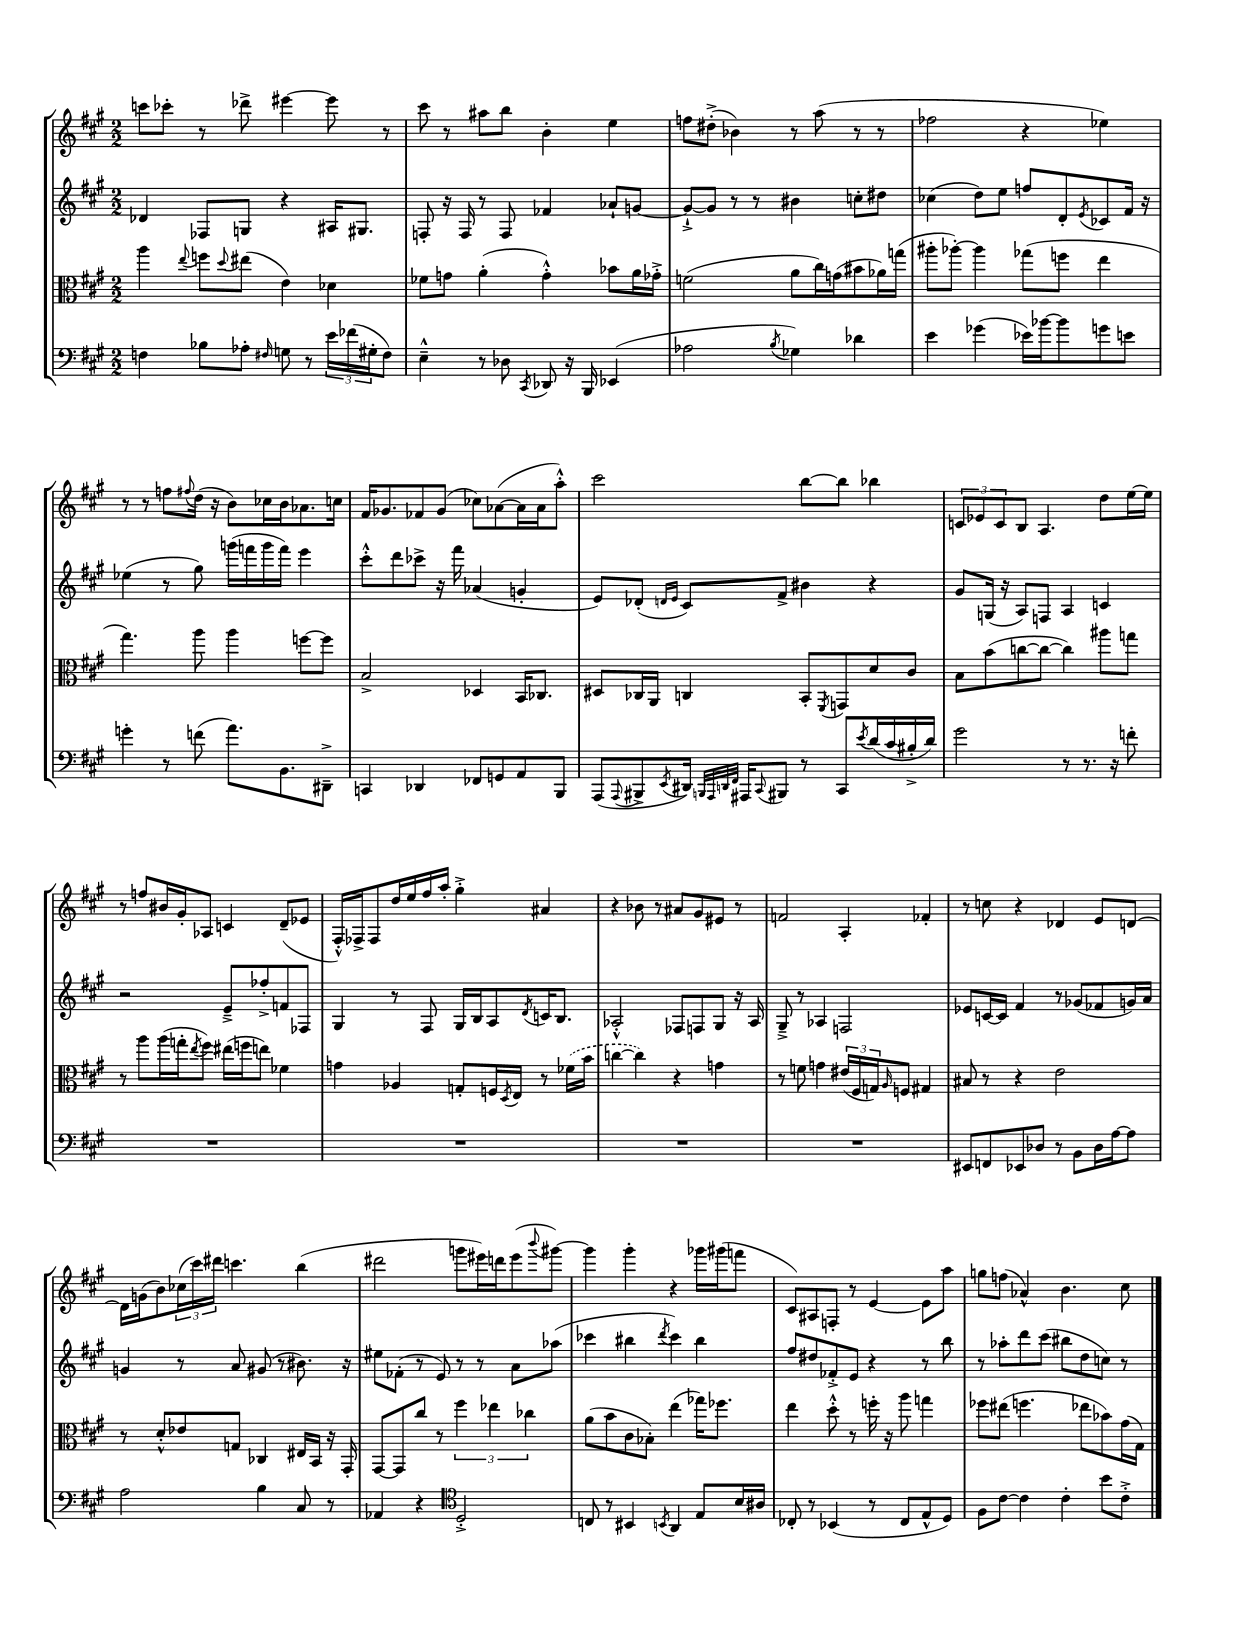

**kern	**kern	**kern	**kern
*part4	*part3	*part2	*part1
*staff4	*staff3	*staff2	*staff1
*clefF4	*clefC3	*clefG2	*clefG2
*k[f#c#g#]	*k[f#c#g#]	*k[f#c#g#]	*k[f#c#g#]
*M2/2	*M2/2	*M2/2	*M2/2
=34	=34	=34	=34
4Fn\	4aa\	4d-X/	8cccn\L
.	.	.	8ccc-X'\J
.	8qqee/	.	.
8B-X\L	8ffn\L	8F-X/L	8r
.	8qqdd/	.	.
8A-X'\J	(8ee#X\J	8Gn/J	8ddd-X^\
16qqF#X/	.	.	.
8Gn\	4e\)	4r	[4eee#X\
8r	.	.	.
24e\LL	4d-X\	16A#X/KL	8eee#\]
(24f-X\	.	.	.
.	.	8.G#X/J	.
24G#X'\J	.	.	.
8F#\J)	.	.	8r
=35	=35	=35	=35
4E~^^\	8f-X\L	8Fn'/	8ccc#\
.	8gn\J	16r	8r
.	.	16F/	.
8r	(4a'\	8r	8aa#X\L
8D-X\	.	8F/	8bb\J
8qCC#/	.	.	.
8DD-X/	4g'^^\)	4f-X/	4b'\
16r	.	.	.
16BBB/	.	.	.
(4EE-X/	8b-X\L	8a-X`/L	4ee\
.	16a\L	[8gn/J	.
.	16g-X'^\JJ	.	.
=36	=36	=36	=36
2A-X\	(2fn\	8g`^/L_	8ffn\L
.	.	8g/J]	(8dd#X'^\J
.	.	8r	4b-X\)
.	.	8r	.
8qB/	.	.	.
4G-X\)	8a\L	4b#X\	8r
.	16cc#\L)	.	(8aa\
.	(16gn\J	.	.
4d-X\	8b#X\	8ccn'\L	8r
.	16a-X\L)	8dd#X\J	8r
.	(16ggn\JJ	.	.
=37	=37	=37	=37
4e\	8aa#X'\L	(4cc-X\	2ff-X\
.	[8aa-X'\J)	.	.
(4g-X\	4aa-\]	8dd\L)	.
.	.	8ee\J	.
16e-X\LL)	(8gg-X\L	8ffn/L	4r
[16b-X\J	.	.	.
8b-\]	8ffn\J	8d'/	.
.	.	8qe/	.
8gn\	4ee\	8c-X/	4ee-X\)
8en\J	.	16f#/Jk	.
.	.	16r	.
!!LO:LB:g=z
=38	=38	=38	=38
4gn'\	4.gg#\)	(4ee-X\	8r
.	.	.	8r
8r	.	8r	8ffn\L
.	.	.	8qqff#X/
(8fn\	8aa\	8gg#\)	(16dd\Jk
.	.	.	16r
8.a\L)	4aa\	(16gggn\LL	8b\L)
.	.	16fffn\	.
.	.	16ggg\	16cc-X\L
8.BB\	.	16fff\JJ)	16b\J
.	[8ffn\L	4eee\	8.a-X\
8DD#X~^\J	8ff\J]	.	.
.	.	.	16ccn\Jk
=39	=39	=39	=39
4CCn/	2B^/	8ccc#'^^\L	16f#/KL
.	.	.	8.g-X/
.	.	8ddd\	.
4DD-X/	.	8ccc-X^\J	8f-X/
.	.	16r	(8g-/J
.	.	16fff#\	.
8FF-X/L	4D-X/	(4a-X/	8cc-X\L)
8GGn/	.	.	([8a-X\
8AA/	16BB/KL	4gn'/	16a-\L]
.	8.C-X/J	.	16a-\J
8BBB/J	.	.	8aa'^^\J)
=40	=40	=40	=40
(8AAA/L	8D#X/L	8e/L)	2ccc#\
8qqAAA/	.	.	.
8BBB#X^/	16C-X/L	(8d-X'/J	.
.	16AA/JJ	.	.
.	.	16qqdn/LL	.
8qEE/	.	16qqe/JJ	.
16DD#X/Jk)	4Cn/	8c#/L)	.
32qqBBBn/LLL	.	.	.
32qqAAA/	.	.	.
32qqDDn/	.	.	.
32qqFF#/JJJ	.	.	.
16AAA#X/KL	.	.	.
8qqCC#/	.	.	.
8BBB#X/J	.	8f#^/J	.
8r	8BB'/L	4b#X\	[8bb\L
.	8qFF#/	.	.
8CC#/L	8GGn/	.	8bb\J]
8qe/	.	.	.
(16d/L	8d/	4r	4bb-X\
16c#/	.	.	.
16B#X'^/	8c#/J	.	.
16d/JJ)	.	.	.
=41	=41	=41	=41
2g#\	8B\L	8g#/L	12cn/L
.	.	.	12e-X/
.	(8b\	(16Gn/Jk	.
.	.	.	12c/
.	.	16r	.
.	[8ccn\	8A/L)	8B/J
.	8cc\J_	8Fn/J	4.A/
8r	4cc\])	4A/	.
8.r	.	.	.
.	8aa#X\L	4cn/	8dd\L
16r	.	.	.
8fn'\	8ggn\J	.	[16ee\L
.	.	.	16ee\JJ]
!!LO:LB:g=z
=42	=42	=42	=42
1r	8r	2r	8r
.	8aa\L	.	8ffn/L
.	(16aa\L	.	16b#X/L
.	16ggn'\J	.	16g#'/J
.	8qee/	.	.
.	8ff#\J)	.	8A-X/J
.	(16ee#X\LL	8e~^/L	4cn/
.	16ffn\J	.	.
.	8een\J)	8ff-X'^/	.
.	4f-X\	8fn/	(8d~/L
.	.	8F-X/J	8e-X/J
=43	=43	=43	=43
1r	4gn\	4G#/	16F#'^^/LL)
.	.	.	16F-X^/J
.	.	.	8F-/
.	4A-X/	8r	16dd/L
.	.	.	16ee/
.	.	8F#/	16ff#/
.	.	.	16aa'/JJ
.	8Gn'/L	16G#/LL	4gg#'^\
.	.	16B/J	.
.	16Fn/L	8A/	.
.	8qD/	.	.
.	16E/JJ	.	.
.	.	8qd/	.
.	8r	16cn/K	4a#X/
.	.	8.B/J	.
.	(16f-X\LL	.	.
.	16b\JJ	.	.
=44	=44	=44	=44
1r	[4ccn\	2A-X'^^/	4r
.	4cc\])	.	8b-X\
.	.	.	8r
.	4r	8F-X/L	8a#X/L
.	.	8Fn/	8g#/
.	4gn\	8G#/J	8e#X/J
.	.	16r	8r
.	.	16A-/	.
=45	=45	=45	=45
1r	8r	8G#~^/	2fn/
.	8fn\	8r	.
.	4gn\	4A-X/	.
.	(24e#X/LL	2Fn/	4A'/
.	24F#/	.	.
.	24Gn/J)	.	.
.	16qqA/	.	.
.	8Fn/J	.	.
.	4G#X/	.	4f-X'/
=46	=46	=46	=46
8EE#X/L	8B#X/	8e-X/L	8r
8FFn/	8r	[16cn/L	8ccn\
.	.	16c/JJ]	.
8EE-X/	4r	4f#/	4r
8D-X/J	.	.	.
8r	2e\	8r	4d-X/
8BB\L	.	(8g-X/L	.
16D-\L	.	8f-X/	8e/L
[16A\J	.	.	.
8A\J]	.	16gn/L)	[8dn/J
.	.	16a/JJ	.
!!LO:LB:g=z
=47	=47	=47	=47
2A\	8r	4gn/	16d\LL]
.	.	.	(16gn\J
.	8d'^^/L	.	8b\)
.	8e-X/	8r	(24cc-X\L
.	.	.	24ccc#\)
.	.	.	24ddd#X\JJ
.	8Gn/J	8a/	4.cccn\
4B\	4C-X/	(8g#X/	.
.	.	8r	.
8C#/	16E#X/LL	8.b#X\)	(4bb\
.	16BB/JJ	.	.
8r	16r	.	.
.	16GG#'/	16r	.
=48	=48	=48	=48
4AA-X/	[8GG#/L	8ee#X\L	2ddd#X\
.	8GG#/]	(8f-X'\J	.
4r	8cc#/J	8r	.
.	8r	8e/)	.
*clefC4	*	*	*
2D'^/	6ff#\	8r	8gggn\L
.	.	8r	16eee#X\L)
.	6ee-X\	.	.
.	.	.	16dddn\J
.	.	8a\L	(8eee#\
.	6cc-X\	.	.
.	.	.	8qqbbb/
.	.	(8aa-X\J	[8ggg#X\J)
=49	=49	=49	=49
8Cn/	(8a\L	4ccc-X\	4ggg#\]
8r	8b\	.	.
4BB#X/	8c#\	4bb#X\	4ggg#'\
.	8B-X'\J)	.	.
8qBBn/	.	8qddd/	.
4AA/	(4ee\	4ccc-\)	4r
8E/L	16gg-X\KL)	4bb#\	16ggg-X\LL
.	8.ff-X\J	.	(16ggg#X\J
16B/L	.	.	8fffn\J
16A#X/JJ	.	.	.
=50	=50	=50	=50
8C-X'/	4ee\	8ff#/L	8c#/L)
8r	.	8dd#X/	8A#X/
(4BB-X/	8dd'^^\	8f-X'^/	8Fn'/J
.	8r	8e/J	8r
8r	16ffn'\	4r	[4e/
.	16r	.	.
8C-/L	8aa\	.	.
8E^^/	4ggn\	8r	8e\L]
8D/J)	.	8bb\	8aa\J
=51	=51	=51	=51
8F#\L	8ff-X\L	8r	8ggn\L
[8c#\J	(8ee#X\J	8aa-X'\L	(8ffn\J
4c#\]	4.ffn\	8ddd\	4a-X^^/)
.	.	(8ccc#\J	.
4c#'\	.	8bb#X\L	4.b\
.	8ee-X\L	8dd\	.
8b\L	8b-X\)	8ccn\J)	.
8c#'^\J	(16g#\L	8r	8cc#\
.	16G#\JJ)	.	.
==	==	==	==
*-	*-	*-	*-
